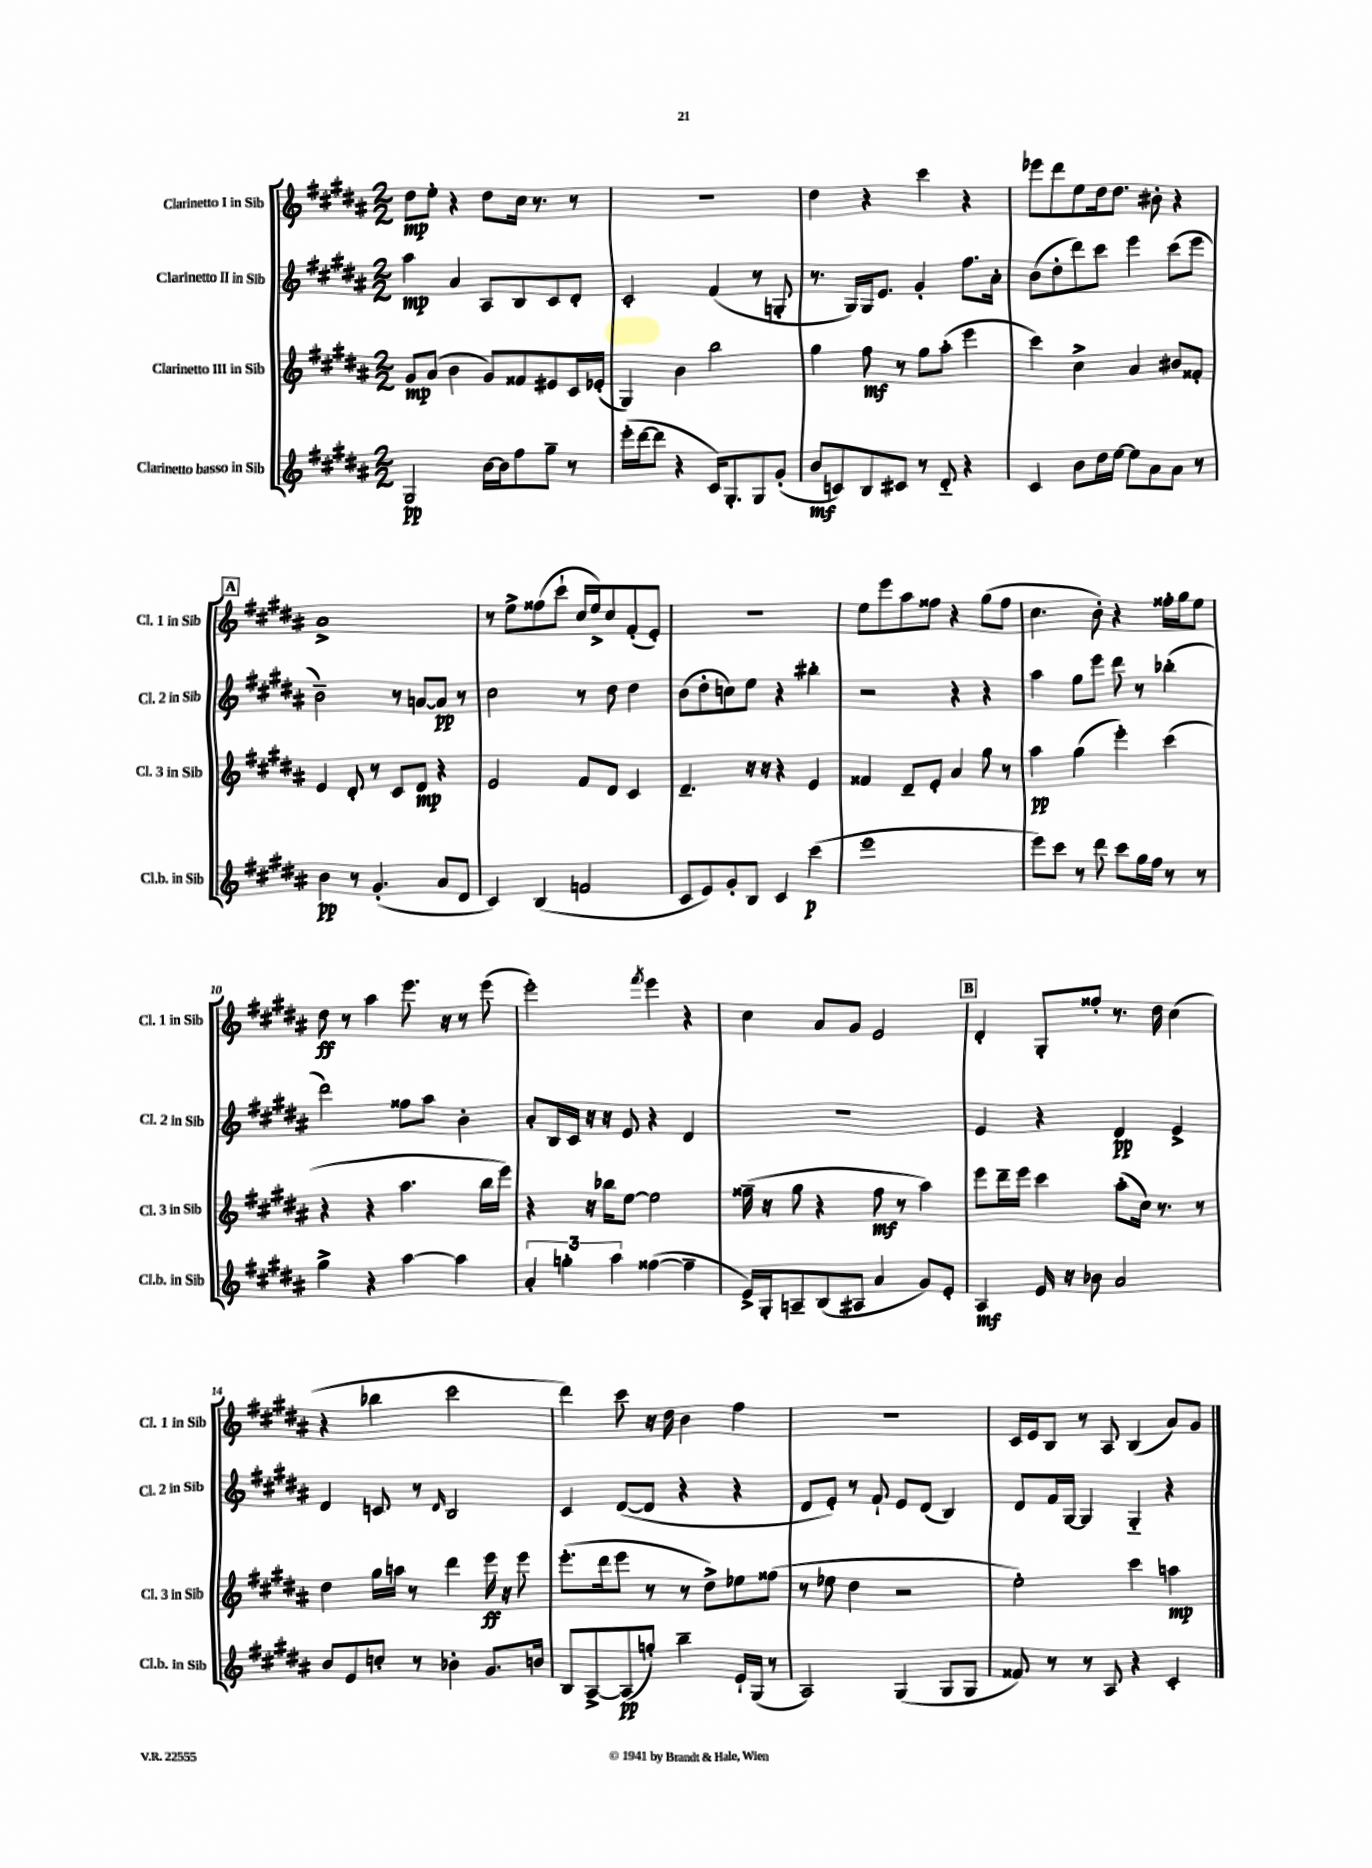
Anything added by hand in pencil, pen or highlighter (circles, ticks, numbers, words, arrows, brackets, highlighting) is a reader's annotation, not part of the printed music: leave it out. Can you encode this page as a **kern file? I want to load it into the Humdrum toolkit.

**kern	**kern	**kern	**kern
*staff4	*staff3	*staff2	*staff1
*clefG2	*clefG2	*clefG2	*clefG2
*k[f#c#g#d#a#]	*k[f#c#g#d#a#]	*k[f#c#g#d#a#]	*k[f#c#g#d#a#]
*M2/2	*M2/2	*M2/2	*M2/2
2G#	8g#	4aa#	8dd#
.	(8a#	.	8ee'
.	4b	4a#	4r
[16b	8g#)	8A#	8dd#
16b]	.	.	.
8ff#	8f##	8B	16cc#
.	.	.	8.r
8gg#~	8e#	8c#	.
8r	16c#	8d#'	8r
.	(16e-'	.	.
=	=	=	=
(16eee'	4G#)	2c#'	1r
[16ddd#	.	.	.
8ddd#]	.	.	.
4r	4b	.	.
16c#)	2bb	(4f#	.
8.G#'	.	.	.
8G#	.	8r	.
(8g#'	.	8G'	.
=	=	=	=
8b	4gg#	8.r	4dd#
8c)	.	.	.
.	.	16G#)	.
8B	8ff#	16G#	4r
.	.	8.e	.
8c#	8r	.	.
8r	8gg#	4g#'	4ccc#
8d#'~	(8aa#'	.	.
4r	4eee	8.ff#	4r
.	.	16a#'	.
=	=	=	=
4c#	4ccc#)	(8b	8eee-
.	.	8dd#'	8ddd#
8b	4cc#^	8ddd#)	8ee
16dd#	.	8ccc#	16dd#
[16ee	.	.	8.dd#
8ee]	4a#	4eee	.
8a#	.	.	8b#'
8a#	8b#	(8ccc#	4r
8r	8f##'	8eee	.
=	=	=	=
4b	4e	2b~)	1a#^
8r	8d#'	.	.
(4.g#'	8r	.	.
.	8c#	8r	.
.	8d#	[8a	.
8a#	4r	8a]	.
8d#	.	8r	.
=	=	=	=
4c#)	2e	2cc#	8r
.	.	.	8ee^
(4B	.	.	(8ff##
.	.	.	8ccc#`
2f	8f#	8r	16cc#
.	.	.	16ee^)
.	8d#	8dd#	8cc#
.	4c#	4dd#	(8f#'
.	.	.	8e')
=	=	=	=
8c#	4.d#~	(8b	1r
8e)	.	8dd#'	.
8g#'	.	8cc)	.
8B	16r	8ee	.
.	16r	.	.
4c#	4r	4r	.
(4ccc#	4e	4bb#'	.
=	=	=	=
1eee	4f##	2r	8ee
.	.	.	8eee
.	8d#~	.	8aa#
.	8e'	.	8ff##
.	4a#	4r	4r
.	8gg#	4r	(8gg#
.	8r	.	8ff##
=	=	=	=
8eee)	4aa#	4aa#	4.cc#
8ccc#	.	.	.
8r	(4gg#	8gg#	.
8ddd#	.	8eee	8b')
8ccc#	4eee')	8ddd#	4r
16gg#	.	8r	.
16ff#	.	.	.
8r	(4ccc#	(4bb-'	16ff##'
.	.	.	16gg#
8r	.	.	8ee
=	=	=	=
4gg#^	4r	2ddd#)	8dd#
.	.	.	8r
4r	4r	.	4aa#
[4aa#	4.aa#	8ff##	8.eee
.	.	8aa#	.
.	.	.	16r
4aa#]	.	4b'	8r
.	16bb	.	(8eee
.	16eee)	.	.
=	=	=	=
6a#'	4r	8a#'	2eee')
.	.	16B	.
6gg'	.	.	.
.	.	16c#	.
.	16r	16r	.
.	16bb-	16r	.
6aa#	.	.	.
.	[8ee	8e	.
.	.	.	8qfff#
([4ff##	2ee]	4r	4eee
4ff##~]	.	4d#	4r
=	=	=	=
16e^)	(16ff##~	1r	4cc#
16G#'	16r	.	.
8A~	8gg#	.	.
(8B	4r	.	8a#
8A#	.	.	8g#
4a#	8ff##	.	2e
.	8r	.	.
8g#)	4aa#)	.	.
8e'	.	.	.
=	=	=	=
4A#	8eee	4e	4d#'
.	16ddd#~	.	.
.	16eee	.	.
16e	4ccc#	4r	8G#'
16r	.	.	.
8b-	.	.	8ff##'
2a#	(8aa#'	4d#	8.r
.	16cc#)	.	.
.	8.r	.	16dd#
.	.	4e^	(4cc#
.	8r	.	.
=	=	=	=
8b	4dd#	4d#	4r
8e	.	.	.
8cc'	16gg#	8c	4bb-
.	16aa	.	.
8r	8r	8r	.
.	.	16qqd#	.
4b-'	4ddd#	2B	2ccc#
8.g#	16eee	.	.
.	16r	.	.
.	8eee	.	.
16b	.	.	.
=	=	=	=
8B	(8.eee'	4c#	4ddd#)
[8A#^	.	.	.
.	16ddd#	.	.
(8A#]	8eee	([8d#	8ccc#
8gg')	8r	8d#]	16r
.	.	.	16dd#
4bb~	8r	4r	4b
.	8dd#^)	.	.
16e`	8ee-	4r	4ff#
(16G#	.	.	.
8r	(8ff##	.	.
=	=	=	=
2A#)	8r	8d#	1r
.	8ee-	8e')	.
.	4dd#	8r	.
.	.	8f#`	.
(4G#	2r	8e	.
.	.	(8d#	.
8G#	.	4B)	.
8G#	.	.	.
=	=	=	=
8f##)	2ee')	8d#	16c#
.	.	.	16e
8r	.	16f#	8B
.	.	[16G#	.
8r	.	4G#]	8r
8A#	.	.	8A#
4r	4ccc#	4G#'~	(4B
4c#'	4aa	4r	8a#)
.	.	.	8g#
==	==	==	==
*-	*-	*-	*-
